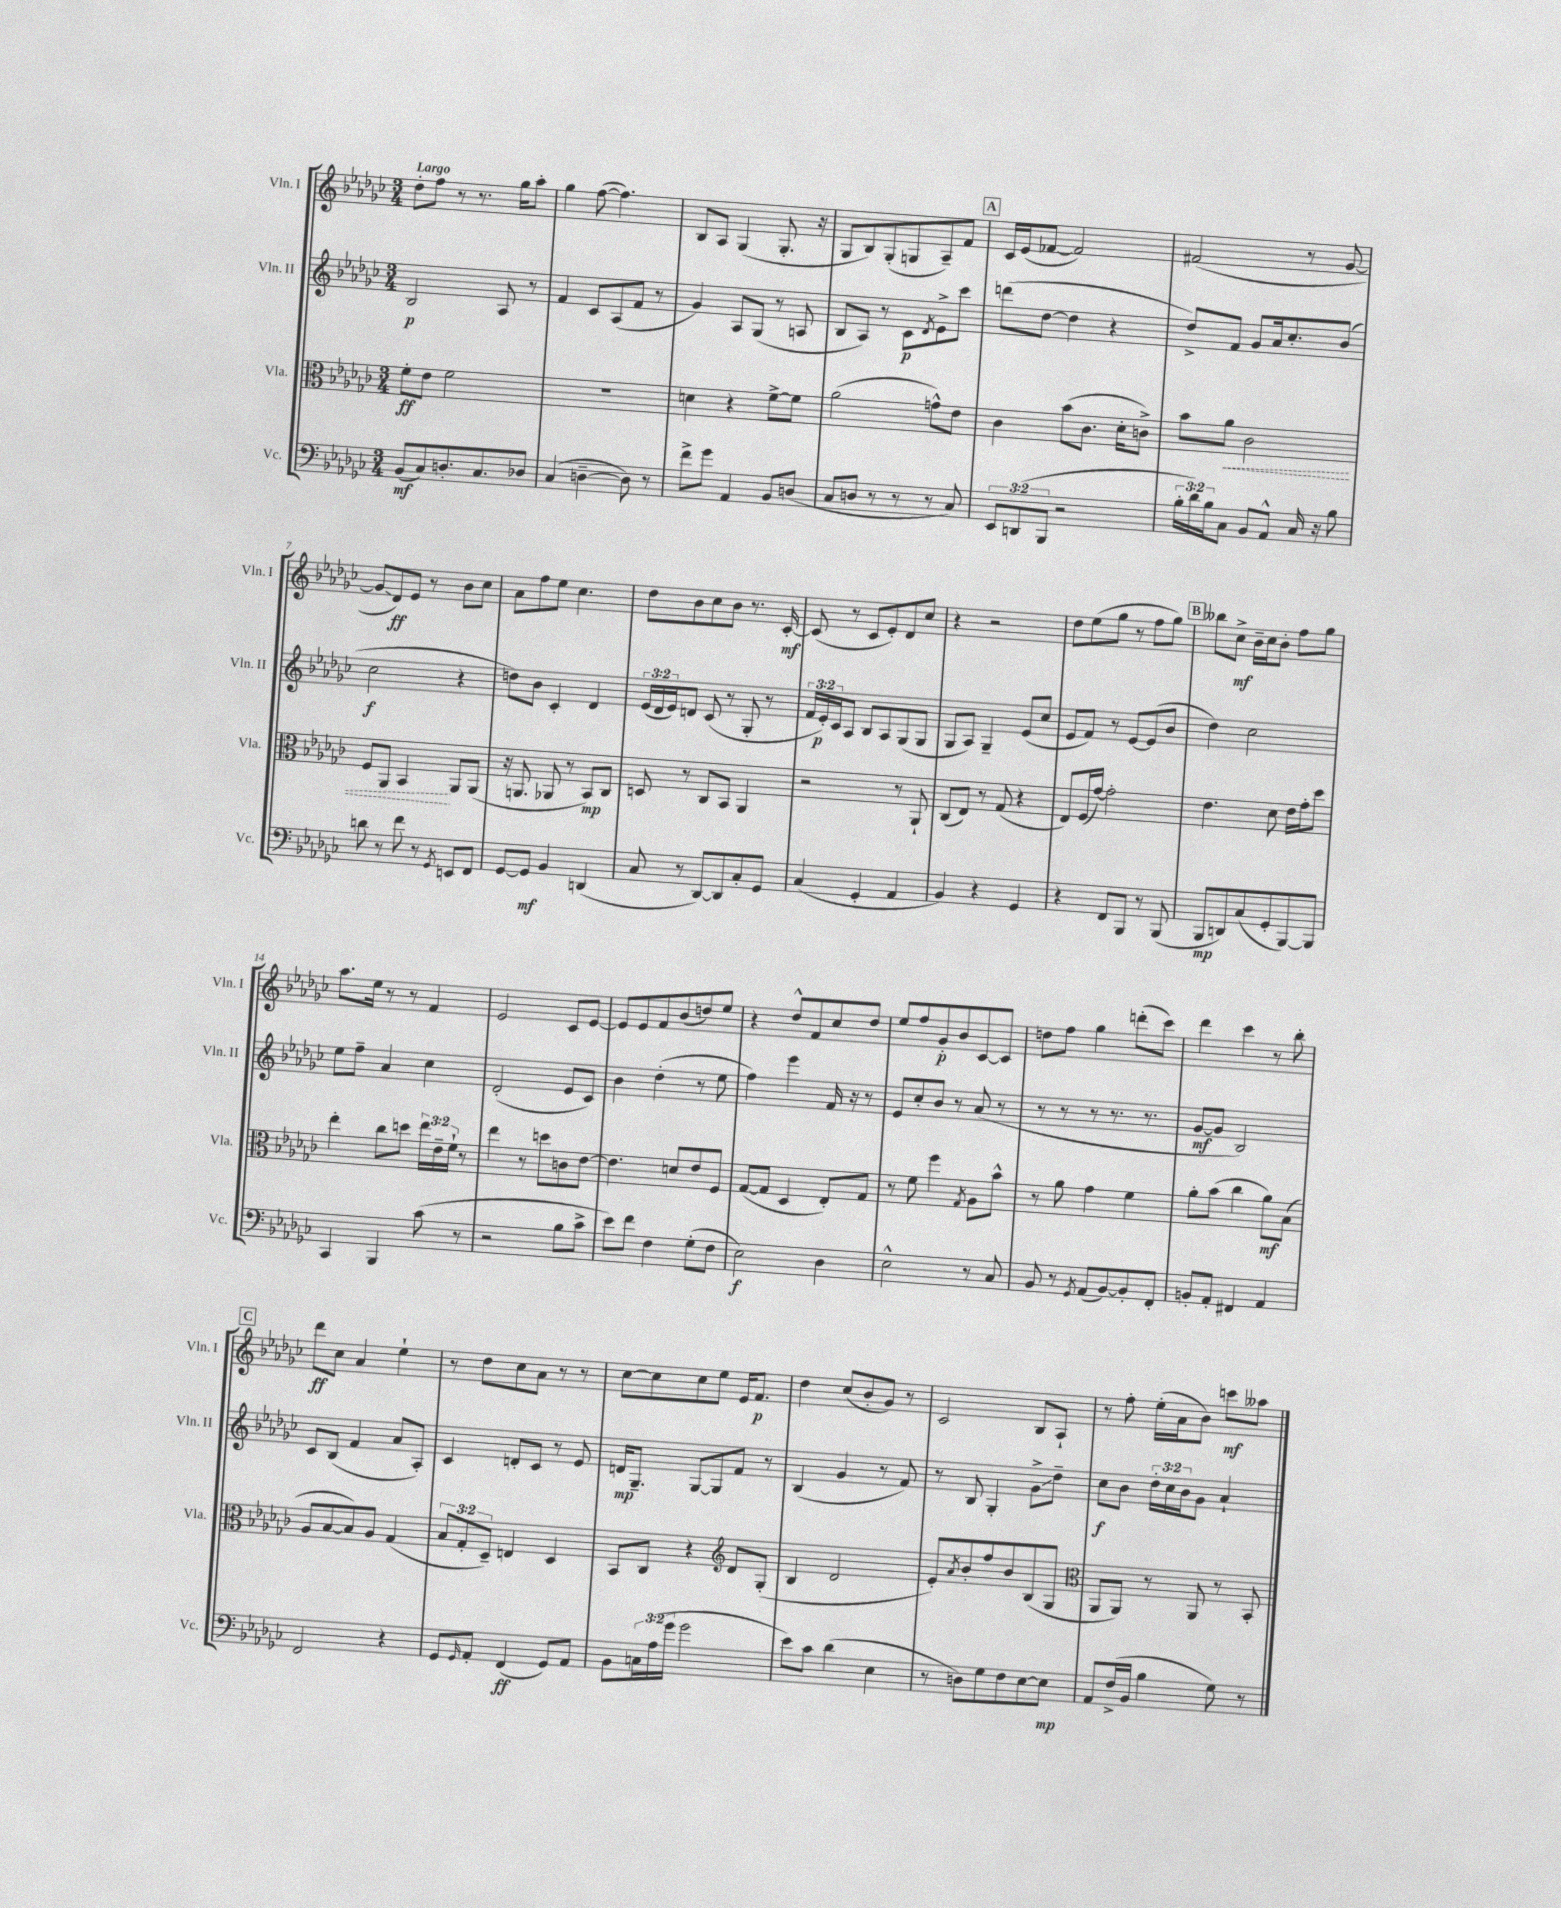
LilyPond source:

<<
\new StaffGroup <<
\new Staff = "s0" \with { instrumentName = "Vln. I" shortInstrumentName = "Vln. I" } {
    \clef treble \key ges \major \numericTimeSignature \time 3/4 \tempo "Largo"
    des''8-. f''8 r8 r8. ges''16 aes''8-. |
    ges''4 f''8~( f''4.) |
    bes8 aes8 ges4( ges8.-. r16 |
    ges8 bes8) ges8-.( g8 aes8--) f'8 |
    \mark \markup { \box "A" } ces'16 ees'16( fes'8~ fes'2) |
    fis'2( r8 ges'8~ |
    ges'8\glissando des'8\ff) ees'8 r8 bes'8 ces''8 |
    aes'8 f''8 ees''8 ces''4. |
    des''8 bes'8 ces''8 bes'8 r8. ces'16~-.\mf |
    ces'8( r8 ces'8 ees'8-.) des'8 ces''8 |
    r4 r2 |
    des''8 ees''8( ges''8 r8 f''8 ges''8) |
    \mark \markup { \box "B" } beses''8 ces''8->\mf bes'16-- ces''16 bes'8-. f''8 ges''8 |
    aes''8. ees''16 r8 r8 f'4 |
    ees'2 ces'8 ees'8~ |
    ees'8 ees'8 f'8 bes'8( d''8) ees''8 |
    r4 des''8-^ f'8 ces''8 des''8 |
    ees''8 f''8 ges'8-.\p bes'8 ces'8~ ces'8 |
    d''8 f''8 ges''4 d'''8-.( ces'''8) |
    des'''4 ces'''4 r8 bes''8-. |
    \mark \markup { \box "C" } des'''8\ff ces''8 aes'4 ees''4-! |
    r8 des''8 ces''8 aes'8 r8 r8 |
    ces''8~ ces''8 ces''8 ees''8 ees'16 f'8.\p |
    des''4 ces''8( bes'8-. ges'8) r8 |
    ces'2 bes8 aes8-! |
    r8 f''8-. ees''16-.( aes'16 bes'8) c'''8\mf aeses''8 \bar "|." |
}
\new Staff = "s1" \with { instrumentName = "Vln. II" shortInstrumentName = "Vln. II" } {
    \clef treble \key ges \major \numericTimeSignature \time 3/4 \override Staff.TupletNumber.text = #tuplet-number::calc-fraction-text
    bes2\p aes8 r8 |
    f'4 ces'8 aes8( f'8 r8 |
    ges'4) aes8 ges8( r8 a8 |
    bes8 aes8) r8 ces'8\p \acciaccatura { des'8 } ees'8-> ces'''8 |
    \mark \markup { \box "A" } d'''8( des''8~ des''4 r4 |
    des''8->) f'8 ges'8 aes'16 ces''8.-. bes'8( |
    ces''2\f r4 |
    d''8) bes'8 ces'4-. des'4 |
    \tuplet 3/2 { ees'16( des'16 ees'16) } d'8 ces'8( r8 ges8-. r8 |
    \tuplet 3/2 { f'16 ees'16-.\p) ces'16 } aes8 bes8 aes8 ges8( ges8 |
    ges8 aes8) ges4-- ees'8( ces''8 |
    ees'8 f'8) r8 ees'8~ ees'8( bes'8 |
    \mark \markup { \box "B" } des''4) ces''2 |
    ees''8 f''8-- aes'4 ces''4 |
    des'2-.( ees'8 ces'8) |
    bes'4 des''4-.( r8 ees''8 |
    f''4) ees'''4 f'16 r16 r8 |
    ees'8 ces''8-. bes'8 r8 aes'8( r8 |
    r8 r8 r8 r8. r8. |
    ges'8~\mf ges'8 bes2) |
    \mark \markup { \box "C" } ces'8 bes8( f'4 aes'8 aes8-.) |
    ces'4 d'8-. ces'8 r8 ees'8 |
    d'16\mp ges8.-- ges8~ ges8 f'8 r8 |
    bes4( ges'4 r8 f'8) |
    r8 bes8 ges4-. ges'8->\glissando des''8-- |
    ces''8\f bes'8 \tuplet 3/2 { des''16-. ces''16 bes'16 } ges'8 aes'4-! \bar "|." |
}
\new Staff = "s2" \with { instrumentName = "Vla." shortInstrumentName = "Vla." } {
    \clef alto \key ges \major \numericTimeSignature \time 3/4 \override Staff.TupletNumber.text = #tuplet-number::calc-fraction-text
    f'8-.\ff ees'8 f'2 |
    R2. |
    d'4 r4 f'8~-> f'8 |
    aes'2( g'8-^) ees'8 |
    \mark \markup { \box "A" } ces'4 bes'8( ces'8. des'16-. c'8->) |
    bes'8 \once \override Hairpin.style = #'dashed-line aes'8\< ces'2 |
    f8 aes,8 bes,4\! aes,8 aes,8( |
    r16 a,8. aes,8 r8 bes,8\mp) ces8 |
    d8 r8 ces8 bes,8 aes,4 |
    r2 r8 aes,8-! |
    ces8( ees8) r8 ges8( r4 |
    ees8) f16( ges'16~) ges'2-. |
    \mark \markup { \box "B" } ees'4. des'8 ees'16 ges'16-. des''8 |
    ees''4-. ces''8 d''8 \tuplet 3/2 { ees''16 ees'16-- f'16-! } r8 |
    ees''4 r8 d''8 c'8 ees'8~ |
    ees'4. d'8 ees'8 f8 |
    ges8~( ges8 des4 ees8-.) ges8 |
    r8 f'8 f''4 \acciaccatura { ges8 } aes8 bes'8-^ |
    r8 aes'8 ges'4 f'4 |
    aes'8-. bes'8( ces''4 aes'8\mf) bes8( |
    \mark \markup { \box "C" } aes8 bes8~ bes8) aes8 ges4( |
    \tuplet 3/2 { bes8 ges8-. des8--) } e4 des4 |
    bes,8 ces8 r4 \clef treble des'8 ges8-.( |
    bes4 des'2 |
    ees'8-.) \acciaccatura { aes'8 } bes'8-. f''8 bes'8 bes8( ges8 |
    \clef alto aes,8 aes,8) r8 aes,8 r8 bes,8-. \bar "|." |
}
\new Staff = "s3" \with { instrumentName = "Vc." shortInstrumentName = "Vc." } {
    \clef bass \key ges \major \numericTimeSignature \time 3/4 \override Staff.TupletNumber.text = #tuplet-number::calc-fraction-text
    bes,8\mf( ces8) d8.-. ces8. des8 |
    ces4( d4~-- d8) r8 |
    f'8-> ges'8 aes,4 bes,8 d8( |
    ces8 d8 r8 r8 r8 ces8) |
    \mark \markup { \box "A" } \tuplet 3/2 { ees,8 d,8( bes,,8 } r2 |
    \tuplet 3/2 { bes16-. des'16) bes16 } ces8 bes,8 aes,8-^ ces16 r16 bes8 |
    d'8 r8 f'8 r8 \acciaccatura { ges,8 } e,8 f,8 |
    ges,8~ ges,8\mf bes,4 d,4( |
    ces8 r8 des,8~) des,8 ces8-. ges,8 |
    ces4( ges,4-. aes,4 |
    bes,4) r4 ges,4 |
    r4 f,8 bes,,8 r8 bes,,8( |
    \mark \markup { \box "B" } bes,,8\mp d,8) ces8( ges,8-. bes,,8~) bes,,8 |
    ces,4 bes,,4 ces'8( r8 |
    r2 bes8 ces'8-> |
    ees'8) f'8 f4 ges8-.( f8 |
    ees2\f) des4 |
    ees2-^ r8 ces8 |
    bes,8 r8 \acciaccatura { ges,8 } aes,8( bes,8~) bes,8-. f,8-. |
    b,8-. aes,8-. fis,4 aes,4 |
    \mark \markup { \box "C" } f,2 r4 |
    ges,8 \grace { ges,16 } aes,8-. f,4\ff( ges,8) aes,8 |
    bes,8 \tuplet 3/2 { c16 aes16( ges'16 } ges'2 |
    ees'8) ces'8 des'4( ees4 |
    r8 d8) ges8 f8 ees8~ ees8\mp |
    aes,8 f16->( bes,16 bes4 ges8) r8 \bar "|." |
}
>>
>>
